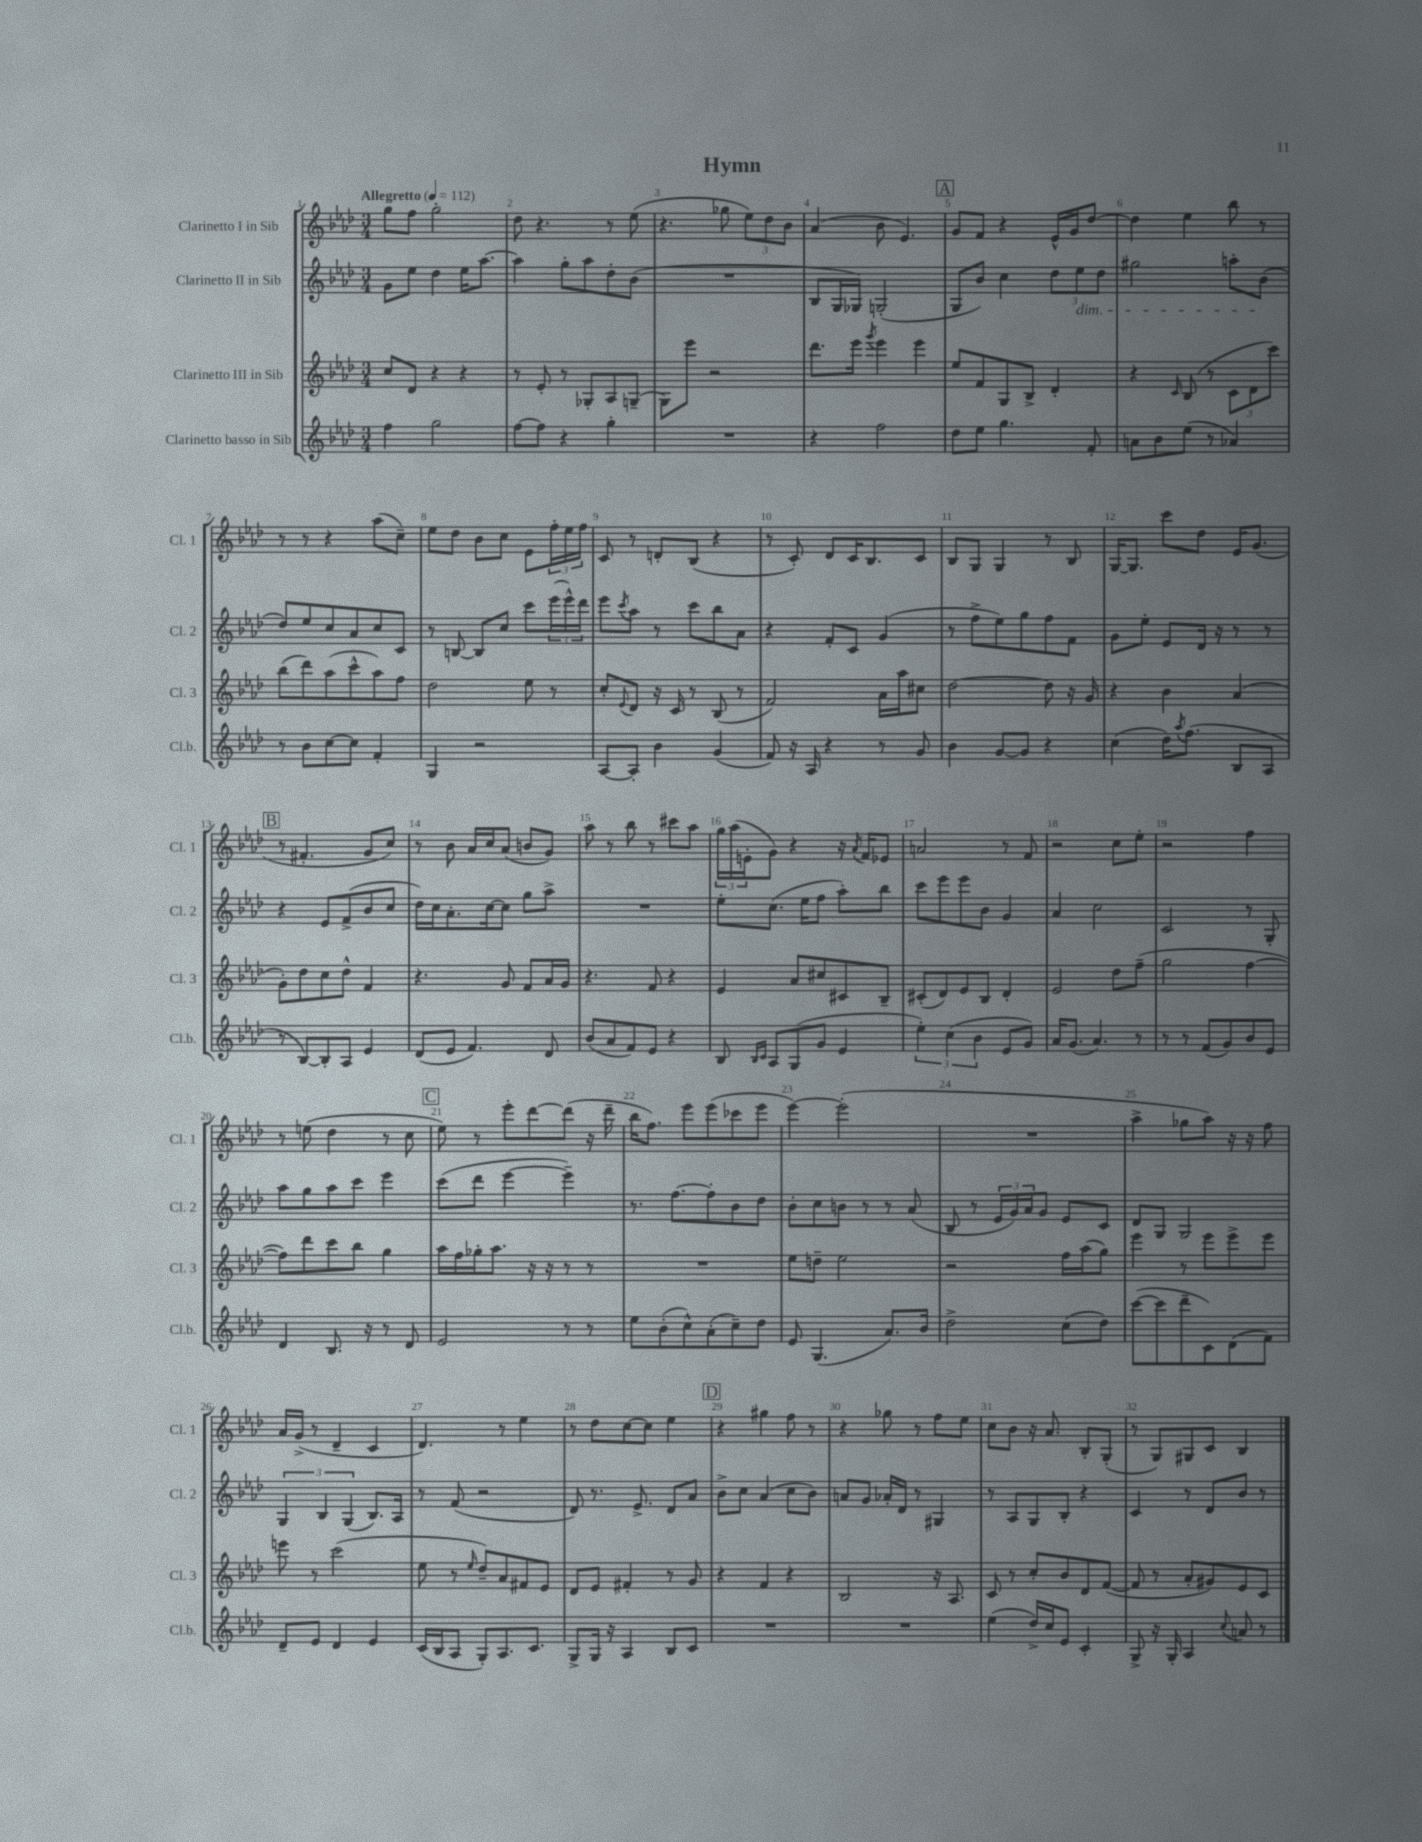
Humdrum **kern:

**kern	**kern	**kern	**kern
*staff4	*staff3	*staff2	*staff1
*clefG2	*clefG2	*clefG2	*clefG2
*k[b-e-a-d-]	*k[b-e-a-d-]	*k[b-e-a-d-]	*k[b-e-a-d-]
*M3/4	*M3/4	*M3/4	*M3/4
*MM112	*MM112	*MM112	*MM112
4ff	8cc	8g	8gg
.	8d-	8ee-	8ff
2gg	4r	4dd-	2gg'
.	4r	16ee-	.
.	.	[8.aa-	.
=	=	=	=
[8ff	8r	4aa-]	8dd-
8ff]	8e-'	.	4.r
4r	8r	8gg'	.
.	8G-'	8aa-	.
4gg'	8A-	8dd-'	8r
.	(8G~	(8b-	(8ee-
=	=	=	=
2.r	8G)	2.r	4.r
.	8eee-	.	.
.	2r	.	.
.	.	.	8gg-
.	.	.	12ee-)
.	.	.	12dd-
.	.	.	12b-
=	=	=	=
4r	8.ddd-	8B-	(4a-
.	.	16G	.
.	16eee-	16G-)	.
.	8qggg	.	.
2ff	4eee-	(2G'	8b-
.	.	.	4.e-)
.	4eee-	.	.
=	=	=	=
8dd-	8ee-	8G	8g
8ee-	8f	8b-)	8f
4.gg	8G	4cc	4r
.	8B-^	.	.
.	4d-'	12dd-	16e-^^
.	.	.	16g
.	.	12ee-	.
8f'	.	.	[8dd-
.	.	12dd-	.
=	=	=	=
8a	4r	2gg#	4dd-]
8b-	.	.	.
.	16qqc	.	.
(8ee-	(8B-	.	4ee-
8r	8r	.	.
4a-)	12c	8aa'	8bb-
.	12d-	.	.
.	.	(8b-	8r
.	12ccc)	.	.
=	=	=	=
8r	(8bb-	8dd-)	8r
8b-	8ddd-)	8ee-	8r
[8cc	(8aa-	8cc	4r
8cc]	8ccc^^	8a-	.
4f'	8aa-)	8cc	(8aa-
.	8ff	8c	8cc~)
=	=	=	=
4G	2dd-	8r	8ee-
.	.	[8B	8dd-
2r	.	8B]	8b-
.	.	8cc	8cc
.	8ee-	8ccc	8e-
.	8r	(24eee-	24ff'
.	.	24eee-^^)	24ee-
.	.	24ddd-	24ff
=	=	=	=
[8A-	8cc'	8eee-	8c
.	8qqe-	8qccc	.
8A-']	8d-	8aa-	8r
4b-	16r	8r	8d'
.	16c	.	.
.	8r	8ccc	(8B-
(4g	(8B-	8bb-	4r
.	8r	8a-	.
=	=	=	=
8f)	2f)	4r	8r
16r	.	.	8c')
16A-	.	.	.
4r	.	8f'	8d-
.	.	8c	16c
.	.	.	8.B-
8r	16a-	(4g	.
.	16aa-	.	.
8g	8cc#	.	8c
=	=	=	=
4b-	[2dd-	8r	8B-
.	.	8ff^	8G
[8g	.	8ee-)	4G
8g]	.	8gg	.
4r	8dd-]	8ff	8r
.	16r	8f	8B-
.	16g	.	.
=	=	=	=
(4cc	4r	8g	[16G
.	.	.	8.G]
.	.	8ee-'	.
16dd-)	4b-	8e-	8ccc
8qaa-	.	.	.
(8.ff	.	.	.
.	.	16d-	8dd-
.	.	16r	.
8B-	(4a-	8r	16e-
.	.	.	(8.g
8A-	.	8r	.
=	=	=	=
8r	8g')	4r	8r
[8B-)	8dd-	.	4.f#'
8B-']	8cc	8e-	.
8A-	8dd-^^	(8f^	.
4e-	4f	8b-	8g
.	.	8cc	8cc)
=	=	=	=
(8d-	4.r	16dd-)	8r
.	.	16cc	.
8e-	.	8.a-'	8b-
4.f)	.	.	16a-
.	.	[16cc	16cc
.	8g	8cc]	(8a-
.	8f	8gg	8b
8d-	16a-	8aa-^	8g)
.	16g	.	.
=	=	=	=
(8b-	4.r	2.r	8aa-
8a-	.	.	8r
8f)	.	.	8bb-
8e-	8f	.	8r
4r	4r	.	8ccc#
.	.	.	8aa-
=	=	=	=
8B-	4e-	8ee-'	24gg
.	.	.	(24aa-
.	.	.	24e'
16qqB-	.	.	.
16qqc	.	.	.
8A-	.	(8.cc	8g)
(8G	8a-	.	4r
.	.	16ee-	.
8g	8cc#	8ff	.
4e-	8c#	8aa-')	16r
.	.	.	8qa-
.	.	.	16f
.	8B-~	8bb-	8e-
=	=	=	=
6ee-')	(8c#'	8ccc	2a
.	8d-)	8eee-	.
(6cc	.	.	.
.	8e-	8eee-	.
6b-	.	.	.
.	8B-	8b-	.
8e-	4d-'	4g	8r
8g)	.	.	8f
=	=	=	=
16a-	2e-	4a-	2r
(8.g	.	.	.
4.a-)	.	2cc	.
.	8dd-	.	8cc
8r	(8ff~	.	8ee-'
=	=	=	=
8r	2gg	2c	2r
8r	.	.	.
(8f	.	.	.
8g)	.	.	.
8b-	[4ff	8r	4ff
8e-	.	8G'	.
=	=	=	=
4d-	8ff])	8aa-	8r
.	8ddd-	8gg	(8ee
8.B-	8ccc	8aa-	4dd-
.	8bb-	8ccc	.
16r	.	.	.
8r	4gg	4eee-	8r
8d-	.	.	8cc
=	=	=	=
2e-	16aa-	(8ccc	8ee-)
.	16ff	.	.
.	16gg-'	8ddd-	8r
.	8.aa-	.	.
.	.	[4eee-	8eee-'
.	16r	.	[8ddd-
.	16r	.	.
8r	8r	4eee-~])	(8ddd-]
8r	8r	.	16r
.	.	.	16ddd-~
=	=	=	=
8ee-	2.r	8.r	16bb-
.	.	.	8.ff)
(8b-'	.	.	.
.	.	[8.ff	.
8cc^^)	.	.	8eee-
(8a-'	.	8ff']	(8eee-
8cc~)	.	8b-	8ccc-
8dd-	.	8dd-	8eee-
=	=	=	=
8e-	8ee-	8b-'	[4eee-)
(4.G	8dd~	8cc	.
.	2ee-	8b	(2eee-']
.	.	8r	.
8.a-)	.	8r	.
.	.	(8a-	.
16b-	.	.	.
=	=	=	=
2dd-^	2r	8B-	2.r
.	.	8r	.
.	.	24e-	.
.	.	24g)	.
.	.	24a-	.
.	.	8g	.
(8cc	16ff	8e-	.
.	(16aa-	.	.
8dd-)	8gg)	8c	.
=	=	=	=
([8ccc	4eee-	8d-	4aa-^
8ccc]	.	8G	.
8ddd-~	8r	2G	8gg-
8c)	8eee-	.	8aa-)
(8d-	8eee-^	.	16r
.	.	.	16r
8f)	8eee-	.	8ff
=	=	=	=
8d-~	8eee	6G	16a-
.	.	.	(16g^
8e-	8r	.	8r
.	.	6B-	.
4d-	(2ccc	.	4d-~
.	.	(6G	.
4e-	.	8.B-)	4c
.	.	16A-	.
=	=	=	=
(16c	8ee-	8r	4.d-)
16B-	.	.	.
8A-	8r	(8f	.
.	16qqee-	.	.
8G')	8dd-~)	2r	.
8.A-	8a-	.	8r
.	8f#	.	4ee-
8.c	.	.	.
.	8e-	.	.
=	=	=	=
8G^	8d-	8d-)	8r
16G	8e-	8.r	8dd-
16r	.	.	.
4A-	4f#'	.	[8cc
.	.	8.e-^	.
.	.	.	8cc]
8B-	8r	8d-	4ee-
8c	8g	8a-	.
=	=	=	=
2.r	4r	8b-^	4r
.	.	8cc	.
.	4f	(4a-	4gg#
.	4r	8cc	8ff
.	.	8b-)	8r
=	=	=	=
2.r	2B-	8a	4r
.	.	8g	.
.	.	16a-'	8gg-
.	.	16d-	.
.	.	8r	8r
.	16r	4G#	8ff
.	8.A-	.	.
.	.	.	8ee-
=	=	=	=
(4ee-	8c	8r	8cc
.	8r	8A-	8b-
16dd-^)	8cc'	8G	16r
16cc	.	.	8.a-
8e-	8b-	8B-'	.
4c'	8d-	4r	8B-'
.	([8f	.	(8G'
=	=	=	=
8G^	8f]	4c	8r
16r	8r	.	8G)
16G'	.	.	.
4A-	8a-'	8r	8G#
.	8g#)	8d-	8c
8qqcc	.	.	.
8a	8e-	8b-	4B-
8r	8c	8r	.
==	==	==	==
*-	*-	*-	*-
